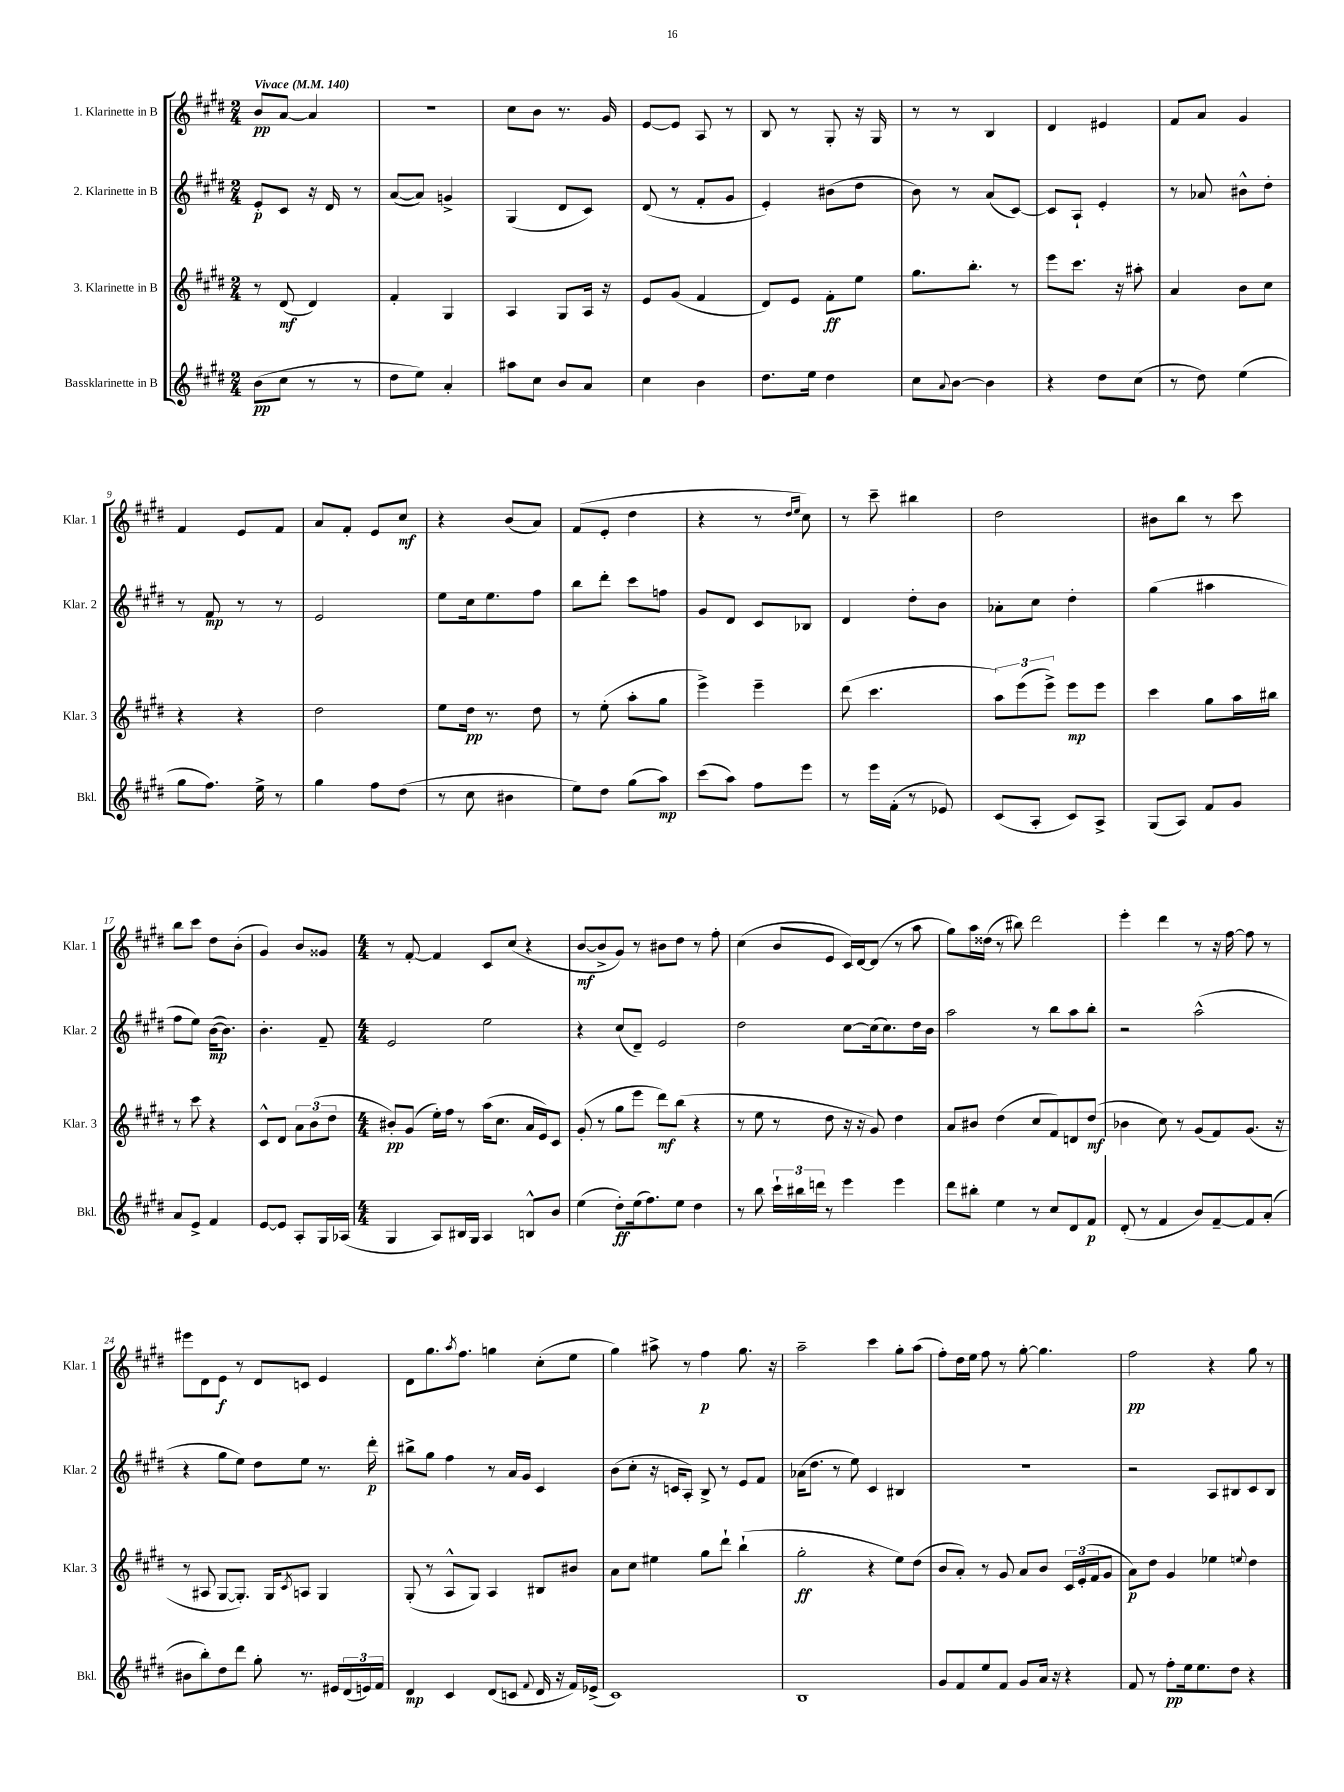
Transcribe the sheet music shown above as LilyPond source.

<<
\new StaffGroup <<
\new Staff = "s0" \with { instrumentName = "1. Klarinette in B" shortInstrumentName = "Klar. 1" } {
    \clef treble \key e \major \numericTimeSignature \time 2/4 \tempo "Vivace" 4 = 140
    b'8\pp a'8~ a'4 |
    R2 |
    cis''8 b'8 r8. gis'16 |
    e'8~ e'8 a8 r8 |
    b8 r8 gis8-. r16 gis16 |
    r8 r8 b4 |
    dis'4 eis'4 |
    fis'8 a'8 gis'4 |
    fis'4 e'8 fis'8 |
    a'8 fis'8-. e'8 cis''8\mf |
    r4 b'8( a'8) |
    fis'8( e'8-. dis''4 |
    r4 r8 \grace { dis''16 e''16 } cis''8) |
    r8 cis'''8-- bis''4 |
    dis''2 |
    bis'8 b''8 r8 cis'''8 |
    b''8 cis'''8 dis''8 b'8-.( |
    gis'4) b'8 gisis'8 |
    \numericTimeSignature \time 4/4 r8 fis'8~-. fis'4 cis'8 cis''8( r4 |
    b'8~\mf b'8-> gis'8) r8 bis'8 dis''8 r8 fis''8-. |
    cis''4( b'8 e'8 cis'16) dis'16~ dis'8( r8 a''8 |
    gis''8) a''16 disis''16( r8 bis''8) dis'''2 |
    e'''4-. dis'''4 r8 r16 fis''16~ fis''8 r8 |
    eis'''8 dis'8 e'8\f r8 dis'8 c'8 e'4 |
    dis'8 gis''8. \acciaccatura { a''8 } fis''8. g''4 cis''8-.( e''8 |
    gis''4) ais''8-> r8 fis''4\p gis''8. r16 |
    a''2-- cis'''4 gis''8-. a''8( |
    fis''8-.) dis''16 e''16 fis''8 r8 gis''8~-. gis''4. |
    fis''2\pp r4 gis''8 r8 \bar "|." |
}
\new Staff = "s1" \with { instrumentName = "2. Klarinette in B" shortInstrumentName = "Klar. 2" } {
    \clef treble \key e \major \numericTimeSignature \time 2/4
    e'8-.\p cis'8 r16 dis'16 r8 |
    a'8~( a'8) g'4-> |
    gis4( dis'8 cis'8) |
    dis'8( r8 fis'8-. gis'8 |
    e'4-.) bis'8( dis''8 |
    b'8) r8 a'8( cis'8~) |
    cis'8 a8-! e'4-. |
    r8 aes'8 bis'8-^ dis''8-. |
    r8 fis'8\mp r8 r8 |
    e'2 |
    e''8 cis''16 e''8. fis''8 |
    b''8 dis'''8-. cis'''8 f''8 |
    gis'8 dis'8 cis'8 bes8 |
    dis'4 dis''8-. b'8 |
    aes'8-. cis''8 dis''4-. |
    gis''4( ais''4 |
    fis''8 e''8) b'16~\mp( b'8.) |
    b'4.-. fis'8-- |
    \numericTimeSignature \time 4/4 e'2 e''2 |
    r4 cis''8( dis'8--) e'2 |
    dis''2 cis''8~ cis''16( cis''8.) dis''16 b'16 |
    a''2 r8 b''8 a''8 b''8-. |
    r2 a''2-^( |
    r4 gis''8 e''8) dis''8 e''8 r8. dis'''16-.\p |
    bis''8-> gis''8 fis''4 r8 a'16 gis'16 cis'4 |
    b'8( cis''8-. r16 c'16 a8-.) b8-> r8 e'8 fis'8 |
    aes'16( dis''8. r8 e''8) cis'4 bis4 |
    R1 |
    r2 a8 bis8 cis'8 bis8 \bar "|." |
}
\new Staff = "s2" \with { instrumentName = "3. Klarinette in B" shortInstrumentName = "Klar. 3" } {
    \clef treble \key e \major \numericTimeSignature \time 2/4
    r8 dis'8\mf( dis'4) |
    fis'4-. gis4 |
    a4 gis8 a16 r16 |
    e'8 gis'8( fis'4 |
    dis'8) e'8 fis'8-.\ff e''8 |
    gis''8. b''8.-. r8 |
    e'''8 cis'''8. r16 ais''8-. |
    a'4 b'8 cis''8 |
    r4 r4 |
    dis''2 |
    e''8 dis''16\pp r8. dis''8 |
    r8 e''8-.( a''8-. gis''8 |
    e'''4->) e'''4-- |
    dis'''8( cis'''4. |
    \tuplet 3/2 { a''8) e'''8( e'''8->) } e'''8\mp e'''8 |
    cis'''4 gis''8 a''16 bis''16 |
    r8 cis'''8 r4 |
    cis'8-^ dis'8 \tuplet 3/2 { a'8 b'8( dis''8 } |
    \numericTimeSignature \time 4/4 bis'8-.\pp) gis'8( e''16-.) fis''16 r8 a''16( cis''8. a'16 e'16) cis'8 |
    gis'8-.( r8 gis''8 e'''8 dis'''8\mf) b''8( r4 |
    r8 e''8 r8 dis''8 r16 r16 gis'8) dis''4 |
    a'8 bis'8 dis''4( cis''8 fis'8) d'8 dis''8\mf( |
    bes'4 cis''8) r8 gis'8( fis'8) gis'8.( r16 |
    r8 ais8 gis8~ gis8.-.) gis16 \acciaccatura { cis'8 } a8 gis4 |
    gis8-.( r8 a8-^ gis8) a4 bis8 bis'8 |
    a'8 cis''8 eis''4 gis''8 dis'''8-! b''4-!( |
    gis''2-.\ff r4 e''8) dis''8( |
    b'8 a'8-.) r8 gis'8 a'8 b'8 \tuplet 3/2 { cis'16 e'16-.( fis'16 } gis'8 |
    a'8\p) dis''8 gis'4 ees''4 \appoggiatura { e''8 } dis''4 \bar "|." |
}
\new Staff = "s3" \with { instrumentName = "Bassklarinette in B" shortInstrumentName = "Bkl." } {
    \clef treble \key e \major \numericTimeSignature \time 2/4
    b'8\pp( cis''8 r8 r8 |
    dis''8 e''8) a'4-. |
    ais''8 cis''8 b'8 a'8 |
    cis''4 b'4 |
    dis''8. e''16 dis''4 |
    cis''8 \appoggiatura { a'8 } b'8~ b'4 |
    r4 dis''8 cis''8( |
    r8 dis''8) e''4( |
    gis''8 fis''8.) e''16-> r8 |
    gis''4 fis''8 dis''8( |
    r8 cis''8 bis'4 |
    e''8) dis''8 gis''8( a''8\mp) |
    cis'''8( a''8) fis''8 e'''8 |
    r8 e'''16 fis'16-.( r8 ees'8) |
    cis'8( a8-. cis'8) a8-> |
    gis8( a8) fis'8 gis'8 |
    a'8 e'8-> fis'4 |
    e'8~ e'8 a8-. gis16 aes16( |
    \numericTimeSignature \time 4/4 gis4 a8) bis16 gis16 a4 b8-^ b'8 |
    e''4( dis''8-.\ff) e''16( fis''8.) e''8 dis''4 |
    r8 b''8 \tuplet 3/2 { cis'''16-! bis''16 d'''16 } r8 e'''4 e'''4 |
    dis'''8 bis''8-. e''4 r8 cis''8 dis'8 fis'8\p |
    dis'8-.( r8 fis'4 b'8) fis'8~-- fis'8 a'8-.( |
    bis'8 b''8-.) dis''8 dis'''8 gis''8-. r8. eis'16 \tuplet 3/2 { dis'16( e'16) fis'16 } |
    dis'4\mp cis'4 dis'8( c'8 \appoggiatura { fis'8 } dis'16 r16 fis'16) ees'16->( |
    cis'1) |
    b1 |
    gis'8 fis'8 e''8 fis'8 gis'8 a'16 r16 r4 |
    fis'8 r8 fis''8-.\pp e''16 e''8. dis''8 r4 \bar "|." |
}
>>
>>
